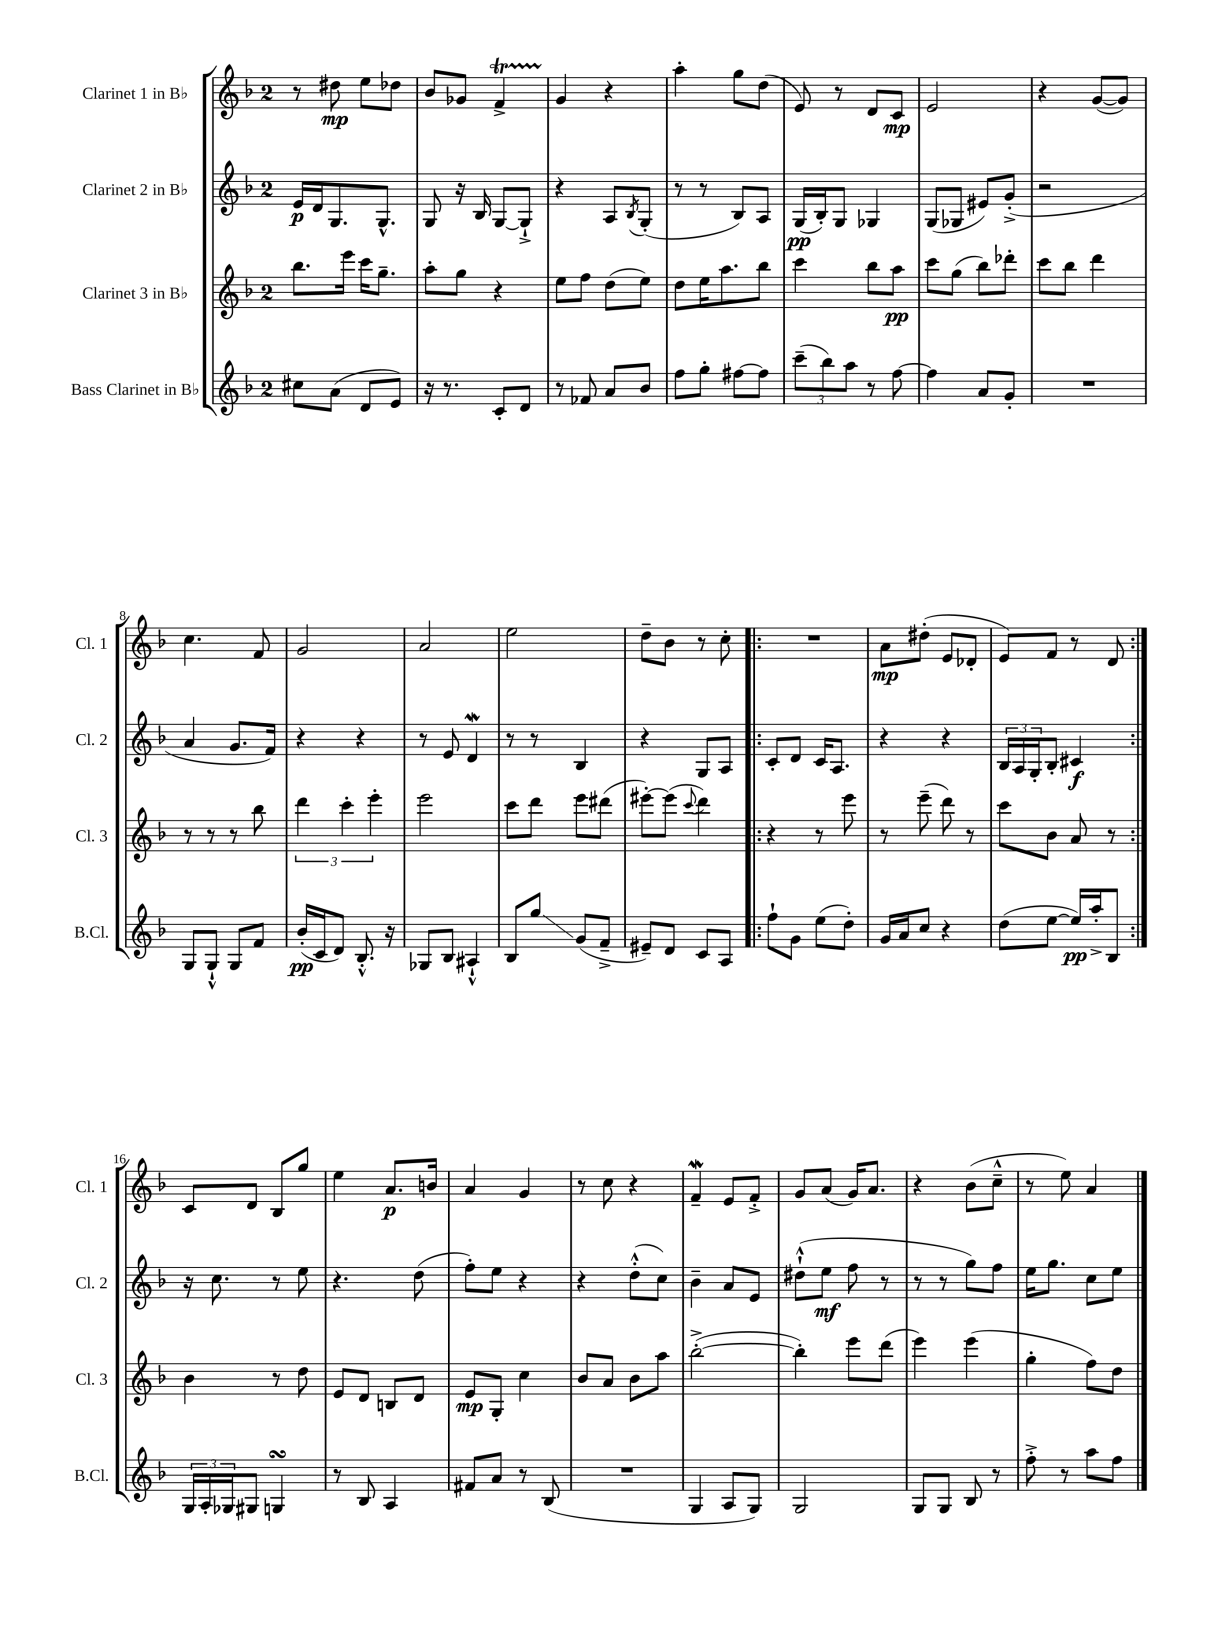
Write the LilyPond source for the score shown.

<<
\new StaffGroup <<
\new Staff = "s0" \with { instrumentName = "Clarinet 1 in Bb" shortInstrumentName = "Cl. 1" } {
    \clef treble \key f \major \once \override Staff.TimeSignature.style = #'single-digit \time 2/4
    r8 dis''8\mp e''8 des''8 |
    bes'8 ges'8 f'4->\startTrillSpan |
    g'4\stopTrillSpan r4 |
    a''4-. g''8 d''8( |
    e'8) r8 d'8 c'8\mp |
    e'2 |
    r4 g'8~( g'8) |
    c''4. f'8 |
    g'2 |
    a'2 |
    e''2 |
    d''8-- bes'8 r8 c''8-. |
    \repeat volta 2 { R2 |
    a'8\mp dis''8-.( e'8 des'8-. |
    e'8) f'8 r8 d'8 | }
    c'8 d'8 bes8 g''8 |
    e''4 a'8.\p b'16 |
    a'4 g'4 |
    r8 c''8 r4 |
    f'4--\mordent e'8 f'8-.-> |
    g'8 a'8( g'16) a'8. |
    r4 bes'8( c''8---^ |
    r8 e''8) a'4 \bar "|." |
}
\new Staff = "s1" \with { instrumentName = "Clarinet 2 in Bb" shortInstrumentName = "Cl. 2" } {
    \clef treble \key f \major \once \override Staff.TimeSignature.style = #'single-digit \time 2/4
    e'16\p d'16 g8. g8.-^ |
    g8 r16 bes16 g8~ g8-!-> |
    r4 a8 \acciaccatura { bes8 } g8-.( |
    r8 r8 bes8) a8 |
    g16\pp( bes16-.) g8 ges4 |
    g8( ges8 eis'8) g'8-.->( |
    r2 |
    a'4 g'8. f'16) |
    r4 r4 |
    r8 e'8 d'4\mordent |
    r8 r8 bes4 |
    r4 g8 a8 |
    \repeat volta 2 { c'8-. d'8 c'16 a8. |
    r4 r4 |
    \tuplet 3/2 { bes16 a16 g16-. } bes8-. cis'4\f | }
    r16 c''8. r8 e''8 |
    r4. d''8( |
    f''8-.) e''8 r4 |
    r4 d''8-.-^( c''8) |
    bes'4-- a'8 e'8 |
    dis''8-!-^( e''8\mf f''8 r8 |
    r8 r8 g''8) f''8 |
    e''16 g''8. c''8 e''8 \bar "|." |
}
\new Staff = "s2" \with { instrumentName = "Clarinet 3 in Bb" shortInstrumentName = "Cl. 3" } {
    \clef treble \key f \major \once \override Staff.TimeSignature.style = #'single-digit \time 2/4
    bes''8. e'''16 c'''16 g''8.-- |
    a''8-. g''8 r4 |
    e''8 f''8 d''8( e''8) |
    d''8 e''16 a''8. bes''8 |
    c'''4 bes''8 a''8\pp |
    c'''8 g''8( bes''8) des'''8-. |
    c'''8 bes''8 d'''4 |
    r8 r8 r8 bes''8 |
    \tuplet 3/2 { d'''4 c'''4-. e'''4-. } |
    e'''2 |
    c'''8 d'''8 e'''8 dis'''8( |
    eis'''8~-.) eis'''8( \appoggiatura { c'''8 } d'''4) |
    \repeat volta 2 { r4 r8 e'''8 |
    r8 e'''8--( d'''8) r8 |
    c'''8 bes'8 a'8 r8 | }
    bes'4 r8 d''8 |
    e'8 d'8 b8 d'8 |
    e'8\mp g8-. c''4 |
    bes'8 a'8 bes'8 a''8 |
    bes''2~-.->( |
    bes''4-.) e'''8 d'''8( |
    e'''4) e'''4( |
    g''4-. f''8) d''8 \bar "|." |
}
\new Staff = "s3" \with { instrumentName = "Bass Clarinet in Bb" shortInstrumentName = "B.Cl." } {
    \clef treble \key f \major \once \override Staff.TimeSignature.style = #'single-digit \time 2/4
    cis''8 a'8( d'8 e'8) |
    r16 r8. c'8-. d'8 |
    r8 fes'8 a'8 bes'8 |
    f''8 g''8-. fis''8~ fis''8 |
    \tuplet 3/2 { c'''8--( bes''8) a''8 } r8 f''8~ |
    f''4 a'8 g'8-. |
    R2 |
    g8 g8-!-^ g8 f'8 |
    bes'16-.\pp( c'16 d'8) bes8.-.-^ r16 |
    ges8 bes8 ais4-!-^ |
    bes8 g''8\glissando g'8( f'8---> |
    eis'8--) d'8 c'8 a8 |
    \repeat volta 2 { f''8-! g'8 e''8( d''8-.) |
    g'16 a'16 c''8 r4 |
    d''8( e''8~ e''16\pp) a''16-.-> bes8 | }
    \tuplet 3/2 { g16 a16-. ges16 } gis8 g4\turn |
    r8 bes8 a4 |
    fis'8 a'8 r8 bes8( |
    R2 |
    g4 a8 g8) |
    g2 |
    g8 g8 bes8 r8 |
    f''8-.-> r8 a''8 f''8 \bar "|." |
}
>>
>>
